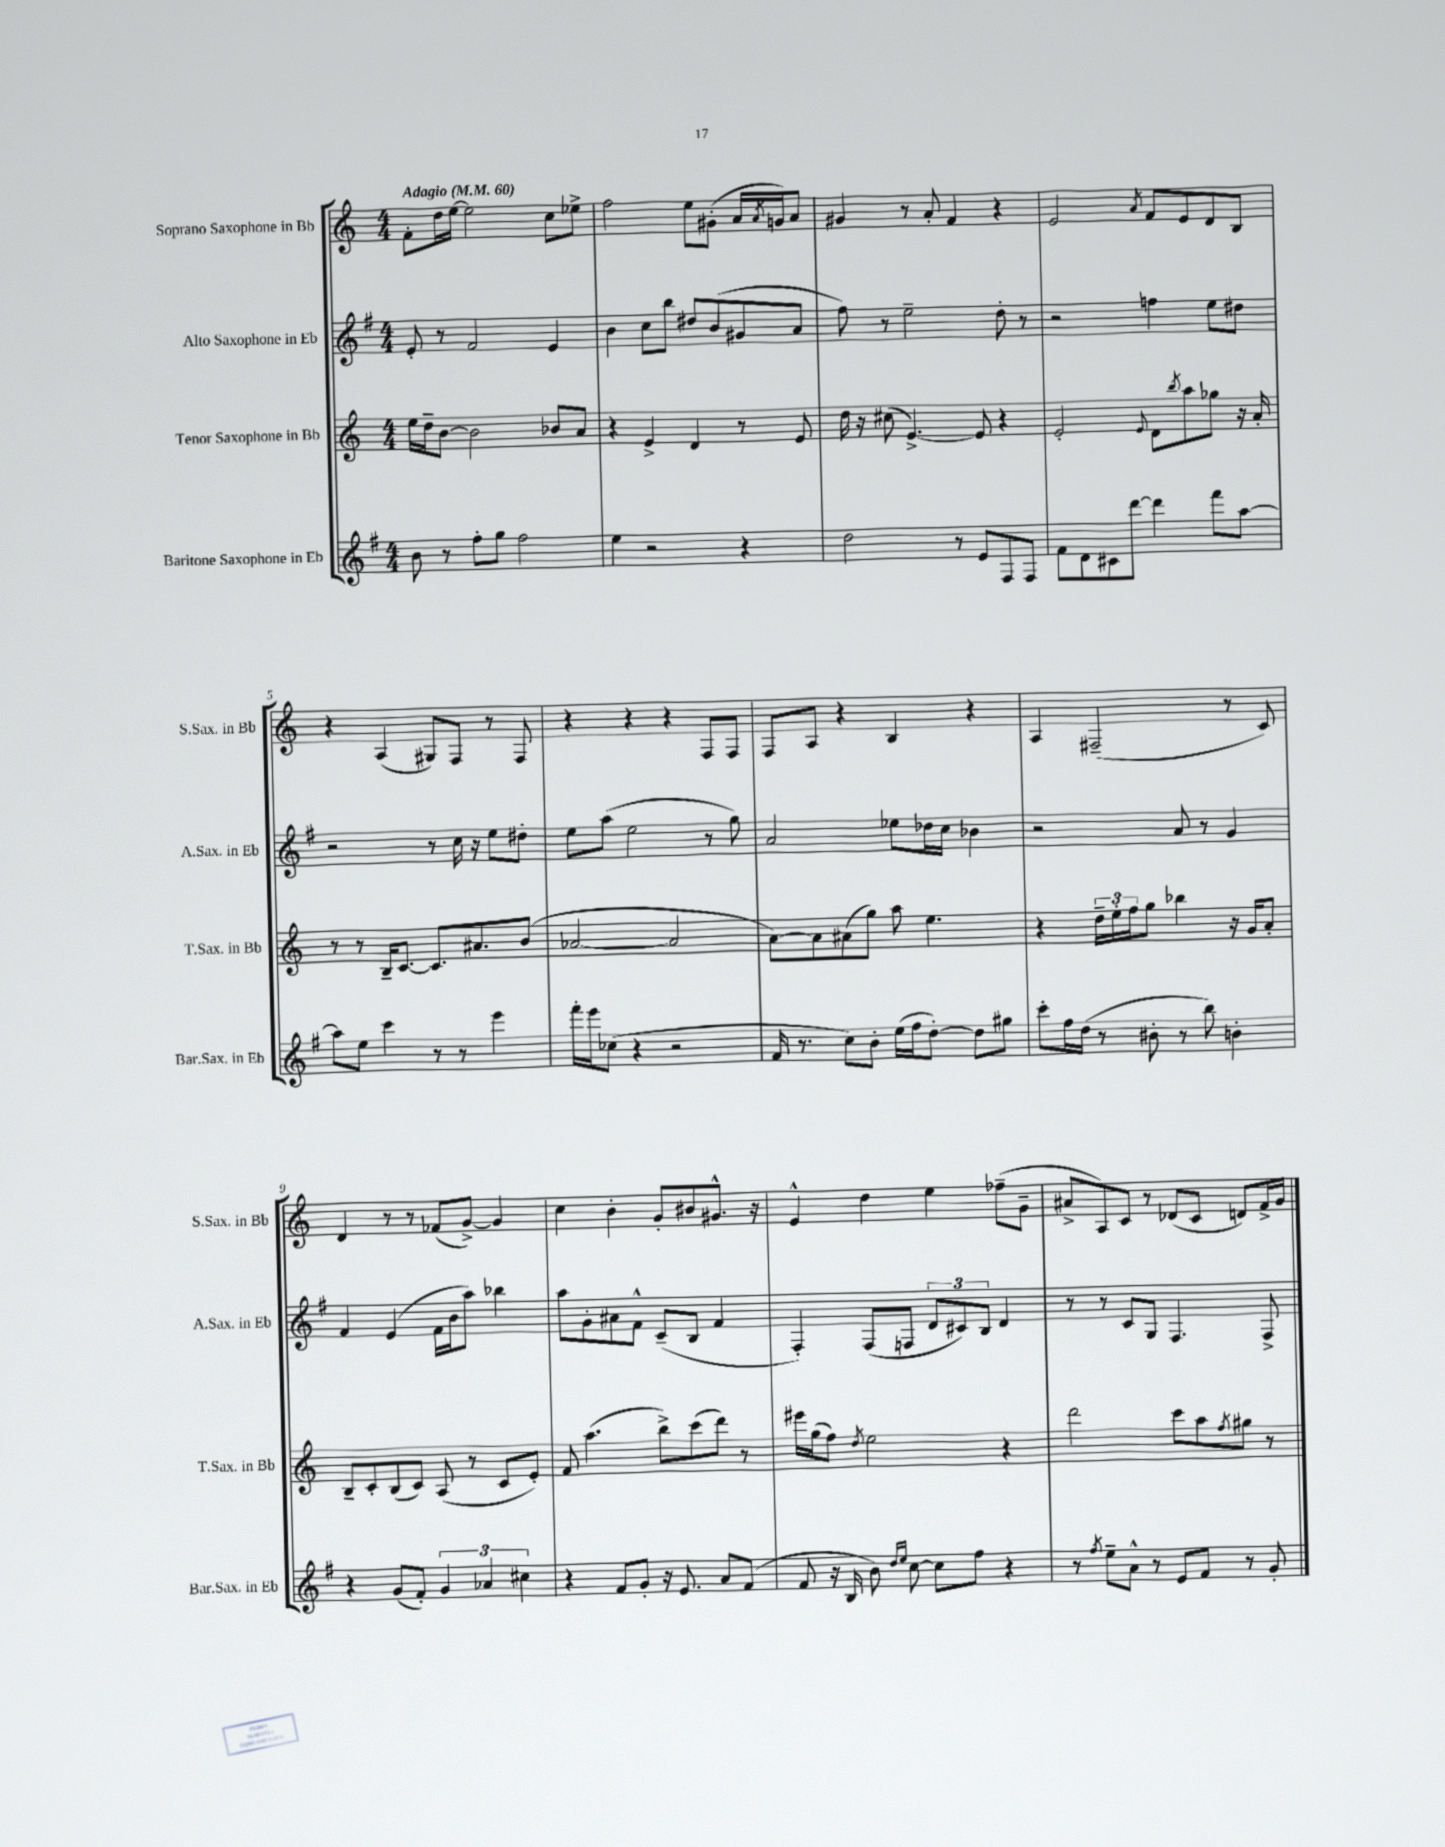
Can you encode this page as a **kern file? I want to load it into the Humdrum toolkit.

**kern	**kern	**kern	**kern
*staff4	*staff3	*staff2	*staff1
*clefG2	*clefG2	*clefG2	*clefG2
*k[f#]	*k[]	*k[f#]	*k[]
*M4/4	*M4/4	*M4/4	*M4/4
*MM60	*MM60	*MM60	*MM60
8b	16ee	8e'	8f'
.	16dd~	.	.
8r	[8b	8r	16dd
.	.	.	[16ee
8ff#'	2b]	2f#	2ee]
8gg	.	.	.
2ff#	.	.	.
.	8b-	4e	8cc
.	8a	.	8ee-^
=	=	=	=
4ee	4r	4b	2ff
2r	4e^	8cc	.
.	.	8bb	.
.	4d	8dd#	8ee
.	.	(8b	(8g#'
4r	8r	8g#	16a
.	.	.	8qa
.	.	.	16g)
.	8e	8a	8a
=	=	=	=
2dd	16dd	8ff#)	4g#
.	16r	.	.
.	(8cc#	8r	.
.	[4.e^)	2ee~	8r
.	.	.	8a'
8r	.	.	4f
8e	8e]	.	.
8F#	4r	8dd'	4r
8F#	.	8r	.
=	=	=	=
8f#	2e'	2r	2e
8d	.	.	.
8c#	.	.	.
[8ddd	.	.	.
.	8qqe	.	8qa
4ddd]	8d	4ff	8f
.	8qbb	.	.
.	8aa	.	8e
8fff#	8gg-	8ee	8d
[8aa	16r	8dd#	8B
.	16a'	.	.
=	=	=	=
8aa]	8r	2r	4r
8ee	8r	.	.
4ccc	16B~	.	(4A
.	[8.c	.	.
8r	8.c]	8r	8G#)
8r	.	16cc	8F
.	8.a#	16r	.
4eee	.	8ee	8r
.	(8b	8dd#'	8F
=	=	=	=
16fff#'	[2a-	8ee	4r
16eee	.	.	.
(8cc-	.	(8aa	.
4r	.	2ee	4r
2r	2a-]	.	4r
.	.	8r	8F
.	.	8gg)	8F
=	=	=	=
16f#	[8a)	2a	8F
8.r	.	.	.
.	8a]	.	8A
8cc)	(8a#	.	4r
8b'	8gg)	.	.
(16ee	8aa	8ee-	4B
16ff#	.	.	.
[8dd')	4.ee	16dd-	.
.	.	16cc	.
8dd]	.	4b-	4r
8gg#	.	.	.
=	=	=	=
8ccc'	4r	2r	4A
16ff#	.	.	.
(16dd	.	.	.
8r	24dd~	.	(2F#~
.	24ee'	.	.
.	24ff	.	.
8b#'	8gg	.	.
8r	4bb-	8a	.
8bb)	.	8r	.
4b'	16r	4g	8r
.	16g	.	.
.	8a'	.	8c)
=	=	=	=
4r	8B~	4f#	4d
.	8c'	.	.
(8g	(8B	(4e	8r
8f#')	8c)	.	8r
6g	(8A	16f#	(8f-
.	.	16b	.
.	8r	8aa)	[8g^)
6a-	.	.	.
.	8c	4bb-	4g]
6cc#	.	.	.
.	8e')	.	.
=	=	=	=
4r	8f	8aa	4cc
.	(4.aa	8g'	.
8f#	.	8a#	4b'
8g'	.	8f#^^	.
16r	8bb^)	(8c~	8g'
8.e	.	.	.
.	(8ccc	8B	8b#
8a	8ddd)	4f#	8.g#^^
(8f#	8r	.	.
.	.	.	16r
=	=	=	=
8f#	16eee#	4F#')	4e^^
.	(16gg	.	.
16r	8ff)	.	.
16B	.	.	.
.	8qdd	.	.
8b)	2ee	(8F#	4dd
16qqdd	.	.	.
16qqee	.	.	.
[8cc	.	8F	.
8cc]	.	12d	4ee
.	.	12c#)	.
8ff#	.	.	.
.	.	12B	.
4r	4r	4d	(8ff-~
.	.	.	8g~
=	=	=	=
8r	2ddd	8r	8a#^
8qff#	.	.	.
8ee~	.	8r	8A)
8a^^	.	8c	8c
8r	.	8G	8r
8e	8ccc	4.F#	(8d-
8f#	8aa	.	8c
.	8qff	.	.
8r	8gg#	.	8d)
8g'	8r	8F#^	16f^
.	.	.	16g
==	==	==	==
*-	*-	*-	*-
